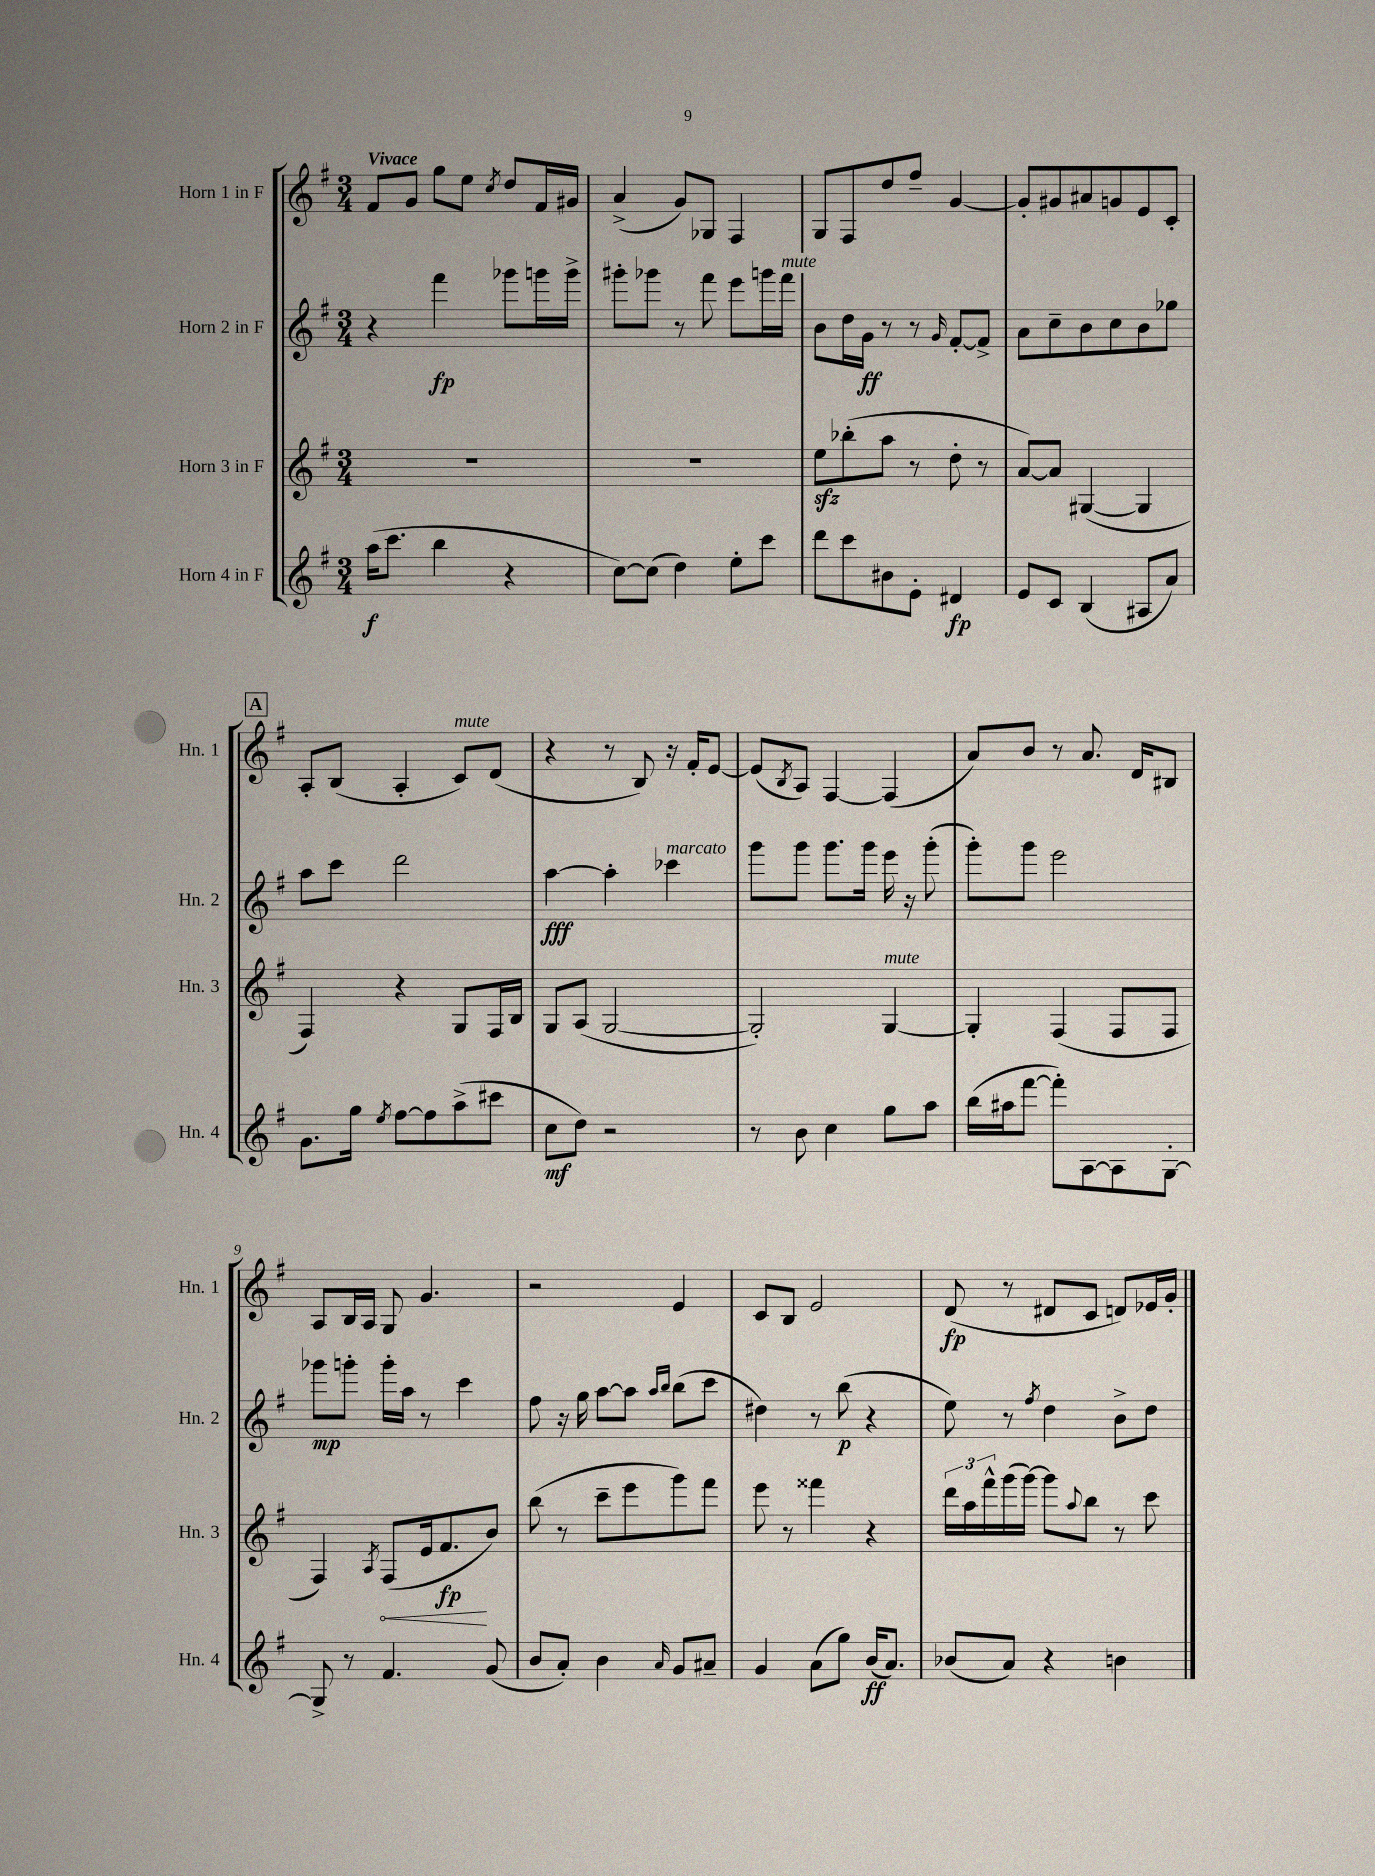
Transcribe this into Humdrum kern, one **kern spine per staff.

**kern	**kern	**kern	**kern
*staff4	*staff3	*staff2	*staff1
*clefG2	*clefG2	*clefG2	*clefG2
*k[f#]	*k[f#]	*k[f#]	*k[f#]
*M3/4	*M3/4	*M3/4	*M3/4
(16aa	2.r	4r	8f#
8.ccc	.	.	.
.	.	.	8g
4bb	.	4fff#	8gg
.	.	.	8ee
.	.	.	8qcc
4r	.	8ggg-	8dd
.	.	16ggg	16f#
.	.	16ggg^	16g#
=	=	=	=
[8cc)	2.r	8ggg#'	(4a^
(8cc]	.	8ggg-	.
4dd)	.	8r	8g)
.	.	8fff#	8G-
8ee'	.	8eee	4F#
8ccc	.	16ggg	.
.	.	16fff#	.
=	=	=	=
8ddd	8ee	8b	8G
8ccc	(8bb-'	16dd	8F#
.	.	16g	.
8b#	8aa	8r	8dd
8e'	8r	8r	8ff#~
.	.	16qqg	.
4d#	8dd'	[8f#'	[4g
.	8r	8f#^]	.
=	=	=	=
8e	[8a)	8a	8g']
8c	8a]	8cc~	8g#
(4B	([4G#	8b	8a#
.	.	8cc	8g
8A#	4G#]	8b	8e
8a)	.	8gg-	8c'
=	=	=	=
8.g	4F#)	8aa	8A'
.	.	8ccc	(8B
16gg	.	.	.
8qee	.	.	.
[8ff#	4r	2ddd	4A'
8ff#]	.	.	.
(8aa^	8G	.	8c)
8ccc#	16F#	.	(8d
.	16B	.	.
=	=	=	=
8cc	8G	[4aa	4r
8dd)	(8A	.	.
2r	[2G	4aa']	8r
.	.	.	8B)
.	.	4ccc-	16r
.	.	.	16f#'
.	.	.	[8e
=	=	=	=
8r	2G'])	8ggg	(8e]
.	.	.	8qB
8b	.	8ggg	8A)
4cc	.	8.ggg	[4F#
.	.	16ggg	.
8gg	[4G	16eee	(4F#]
.	.	16r	.
8aa	.	(8ggg'	.
=	=	=	=
(16bb	4G']	8ggg')	8a)
16aa#	.	.	.
[8fff#	.	8ggg	8b
8fff#'])	(4F#	2eee	8r
[8A	.	.	8.a
8A]	8F#	.	.
.	.	.	16d
[8G'	8F#	.	8B#
=	=	=	=
8G^]	4F#)	8ggg-	8A
8r	.	8ggg'	16B
.	.	.	16A
.	8qA	.	.
4.f#	(8F#	16ggg'	8G
.	.	16aa	.
.	16e	8r	4.g
.	8.f#	.	.
.	.	4ccc	.
(8g	8b)	.	.
=	=	=	=
8b	(8bb	8ff#	2r
8a')	8r	16r	.
.	.	16gg	.
4b	8ccc~	[8aa	.
.	8eee	8aa]	.
.	.	16qqaa	.
16qqa	.	16qqbb	.
8g	8ggg)	(8bb	4e
8a#~	8fff#	8ccc	.
=	=	=	=
4g	8eee	4dd#)	8c
.	8r	.	8B
(8a	4fff##	8r	2e
8gg)	.	(8bb	.
(16b	4r	4r	.
8.a)	.	.	.
=	=	=	=
(8b-	24ddd	8ee)	(8d
.	24aa	.	.
.	24fff#^^	.	.
8a)	(16ggg	8r	8r
.	[16ggg)	.	.
.	.	8qff#	.
4r	8ggg]	4dd	8d#
.	8qqaa	.	.
.	8bb	.	8c
4b	8r	8b^	8d)
.	8ccc	8dd	16e-
.	.	.	16g'
==	==	==	==
*-	*-	*-	*-
